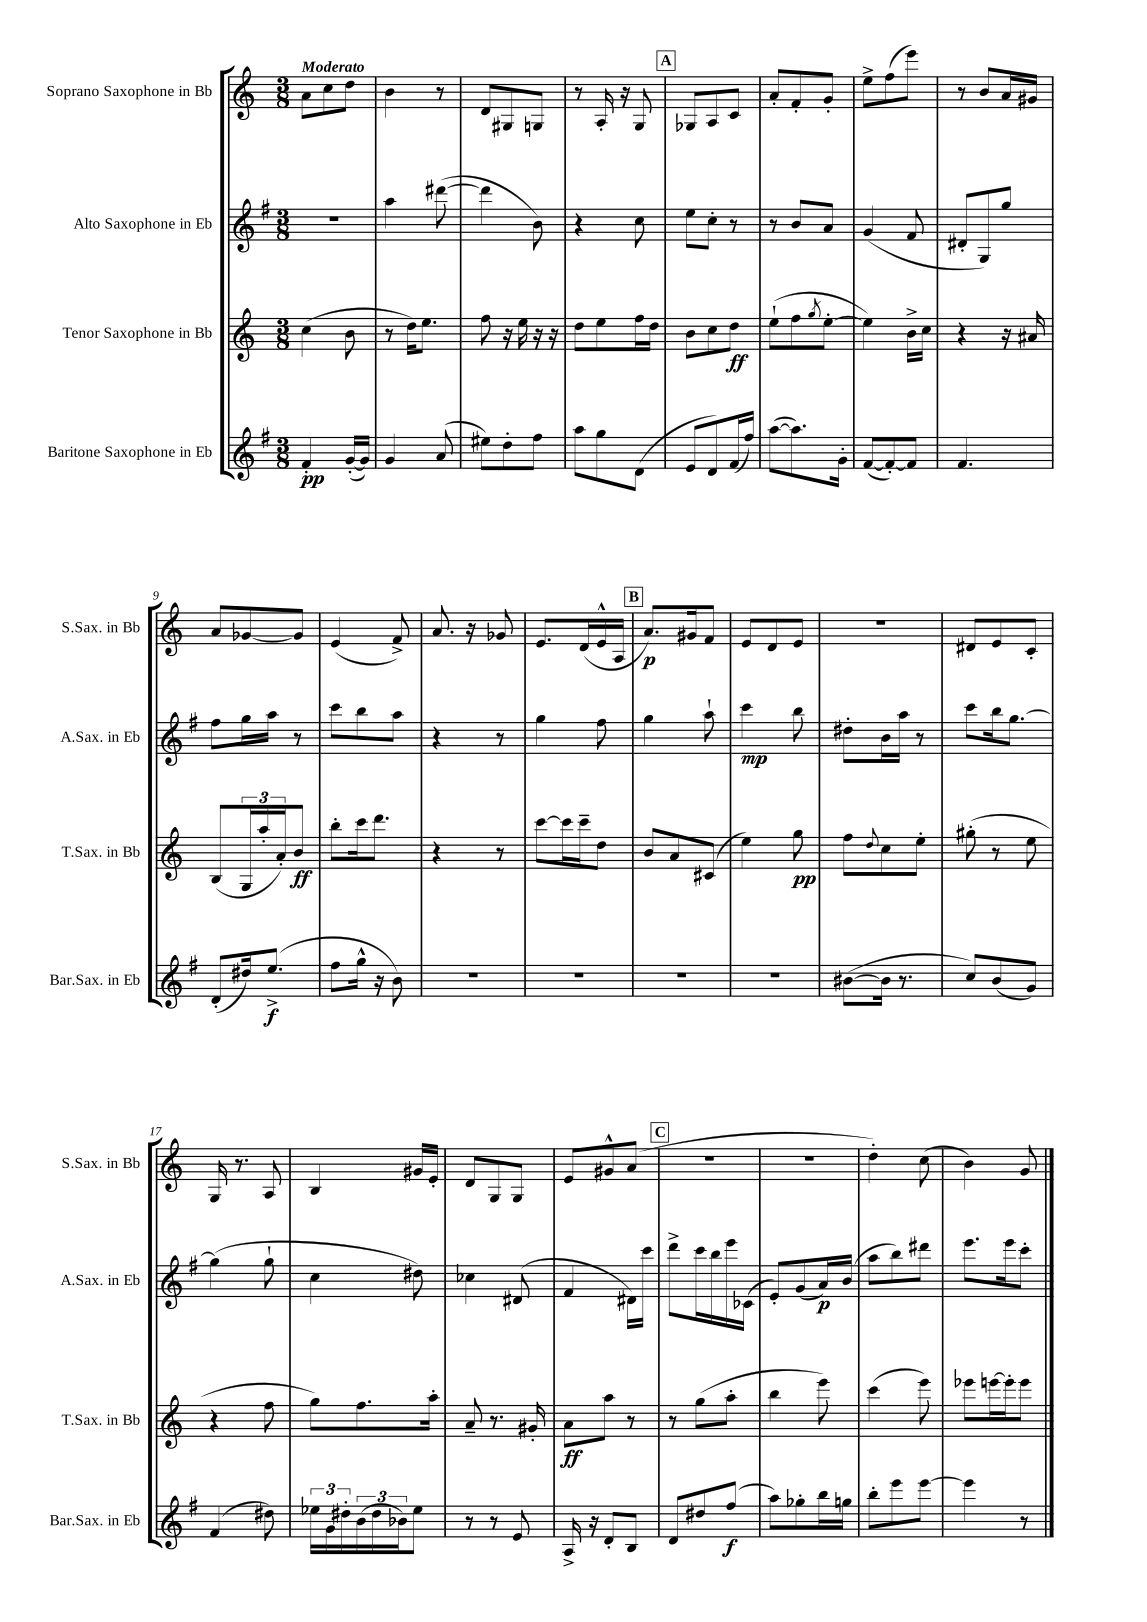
<<
\new StaffGroup <<
\new Staff = "s0" \with { instrumentName = "Soprano Saxophone in Bb" shortInstrumentName = "S.Sax. in Bb" } {
    \clef treble \key c \major \numericTimeSignature \time 3/8 \tempo "Moderato"
    a'8 c''8 d''8 |
    b'4 r8 |
    d'8 gis8 g8 |
    r8 a16-. r16 g8 |
    \mark \markup { \box "A" } ges8 a8 c'8 |
    a'8-. f'8-. g'8-. |
    e''8-> f''8( e'''8) |
    r8 b'8 a'16 gis'16 |
    a'8 ges'8~ ges'8 |
    e'4( f'8->) |
    a'8. r16 ges'8 |
    e'8. d'16( e'16-^ a16 |
    \mark \markup { \box "B" } a'8.\p) gis'16 f'8 |
    e'8 d'8 e'8 |
    R4. |
    dis'8 e'8 c'8-. |
    g16 r8. a8 |
    b4 gis'16 e'16-. |
    d'8 g8 g8 |
    e'8 gis'8-^ a'8( |
    \mark \markup { \box "C" } R4. |
    R4. |
    d''4-.) c''8( |
    b'4) g'8 \bar "|." |
}
\new Staff = "s1" \with { instrumentName = "Alto Saxophone in Eb" shortInstrumentName = "A.Sax. in Eb" } {
    \clef treble \key g \major \numericTimeSignature \time 3/8
    R4. |
    a''4 dis'''8~( |
    dis'''4 b'8) |
    r4 c''8 |
    \mark \markup { \box "A" } e''8 c''8-. r8 |
    r8 b'8 a'8 |
    g'4( fis'8 |
    dis'8-. g8) g''8 |
    fis''8 g''16 a''16 r8 |
    c'''8 b''8 a''8 |
    r4 r8 |
    g''4 fis''8 |
    \mark \markup { \box "B" } g''4 a''8-! |
    c'''4\mp b''8 |
    dis''8-. b'16 a''16 r8 |
    c'''8 b''16 g''8.~ |
    g''4( g''8-! |
    c''4 dis''8) |
    ces''4 dis'8( |
    fis'4 dis'16) c'''16 |
    \mark \markup { \box "C" } d'''8-> c'''16 b''16 e'''16 ces'16( |
    e'8-.) g'8( a'16\p) b'16( |
    a''8 b''8) dis'''8 |
    e'''8. e'''16 c'''8-. \bar "|." |
}
\new Staff = "s2" \with { instrumentName = "Tenor Saxophone in Bb" shortInstrumentName = "T.Sax. in Bb" } {
    \clef treble \key c \major \numericTimeSignature \time 3/8
    c''4( b'8 |
    r8 d''16) e''8. |
    f''8 r16 e''16 r16 r16 |
    d''8 e''8 f''16 d''16 |
    \mark \markup { \box "A" } b'8 c''8 d''8\ff |
    e''8-!( f''8 \acciaccatura { g''8 } e''8~-. |
    e''4) b'16-> c''16 |
    r4 r16 ais'16 |
    b8( \tuplet 3/2 { g16 a''16-. a'16-.) } b'8\ff |
    b''8-. c'''16 d'''8. |
    r4 r8 |
    c'''8~ c'''16 c'''16-- d''8 |
    \mark \markup { \box "B" } b'8 a'8 cis'8( |
    e''4) g''8\pp |
    f''8 \appoggiatura { d''8 } c''8 e''8-. |
    gis''8-.( r8 e''8 |
    r4 f''8 |
    g''8) f''8. a''16-. |
    a'8-- r8. gis'16-. |
    a'8\ff a''8 r8 |
    \mark \markup { \box "C" } r8 g''8( a''8-. |
    b''4 e'''8) |
    c'''4( e'''8) |
    ees'''8 e'''16~ e'''16-. e'''8 \bar "|." |
}
\new Staff = "s3" \with { instrumentName = "Baritone Saxophone in Eb" shortInstrumentName = "Bar.Sax. in Eb" } {
    \clef treble \key g \major \numericTimeSignature \time 3/8
    fis'4-.\pp g'16~-.( g'16) |
    g'4 a'8( |
    eis''8) d''8-. fis''8 |
    a''8 g''8 d'8( |
    \mark \markup { \box "A" } e'8 d'8) fis'16( fis''16) |
    a''8~( a''8.) g'16-. |
    fis'8~( fis'8~-.) fis'8 |
    fis'4. |
    d'8-.( dis''16) e''8.->\f( |
    fis''8 g''16-^ r16 b'8) |
    R4. |
    R4. |
    \mark \markup { \box "B" } R4. |
    R4. |
    bis'8~( bis'16 r8. |
    c''8) b'8( g'8) |
    fis'4( dis''8) |
    \tuplet 3/2 { ees''16 g'16 dis''16-. } \tuplet 3/2 { b'16( dis''16 bes'16) } ees''8 |
    r8 r8 e'8 |
    a16-> r16 d'8-. b8 |
    \mark \markup { \box "C" } d'8 dis''8 fis''8\f( |
    a''8) ges''8-. b''16 g''16 |
    b''8-. e'''8 e'''8~ |
    e'''4 r8 \bar "|." |
}
>>
>>
